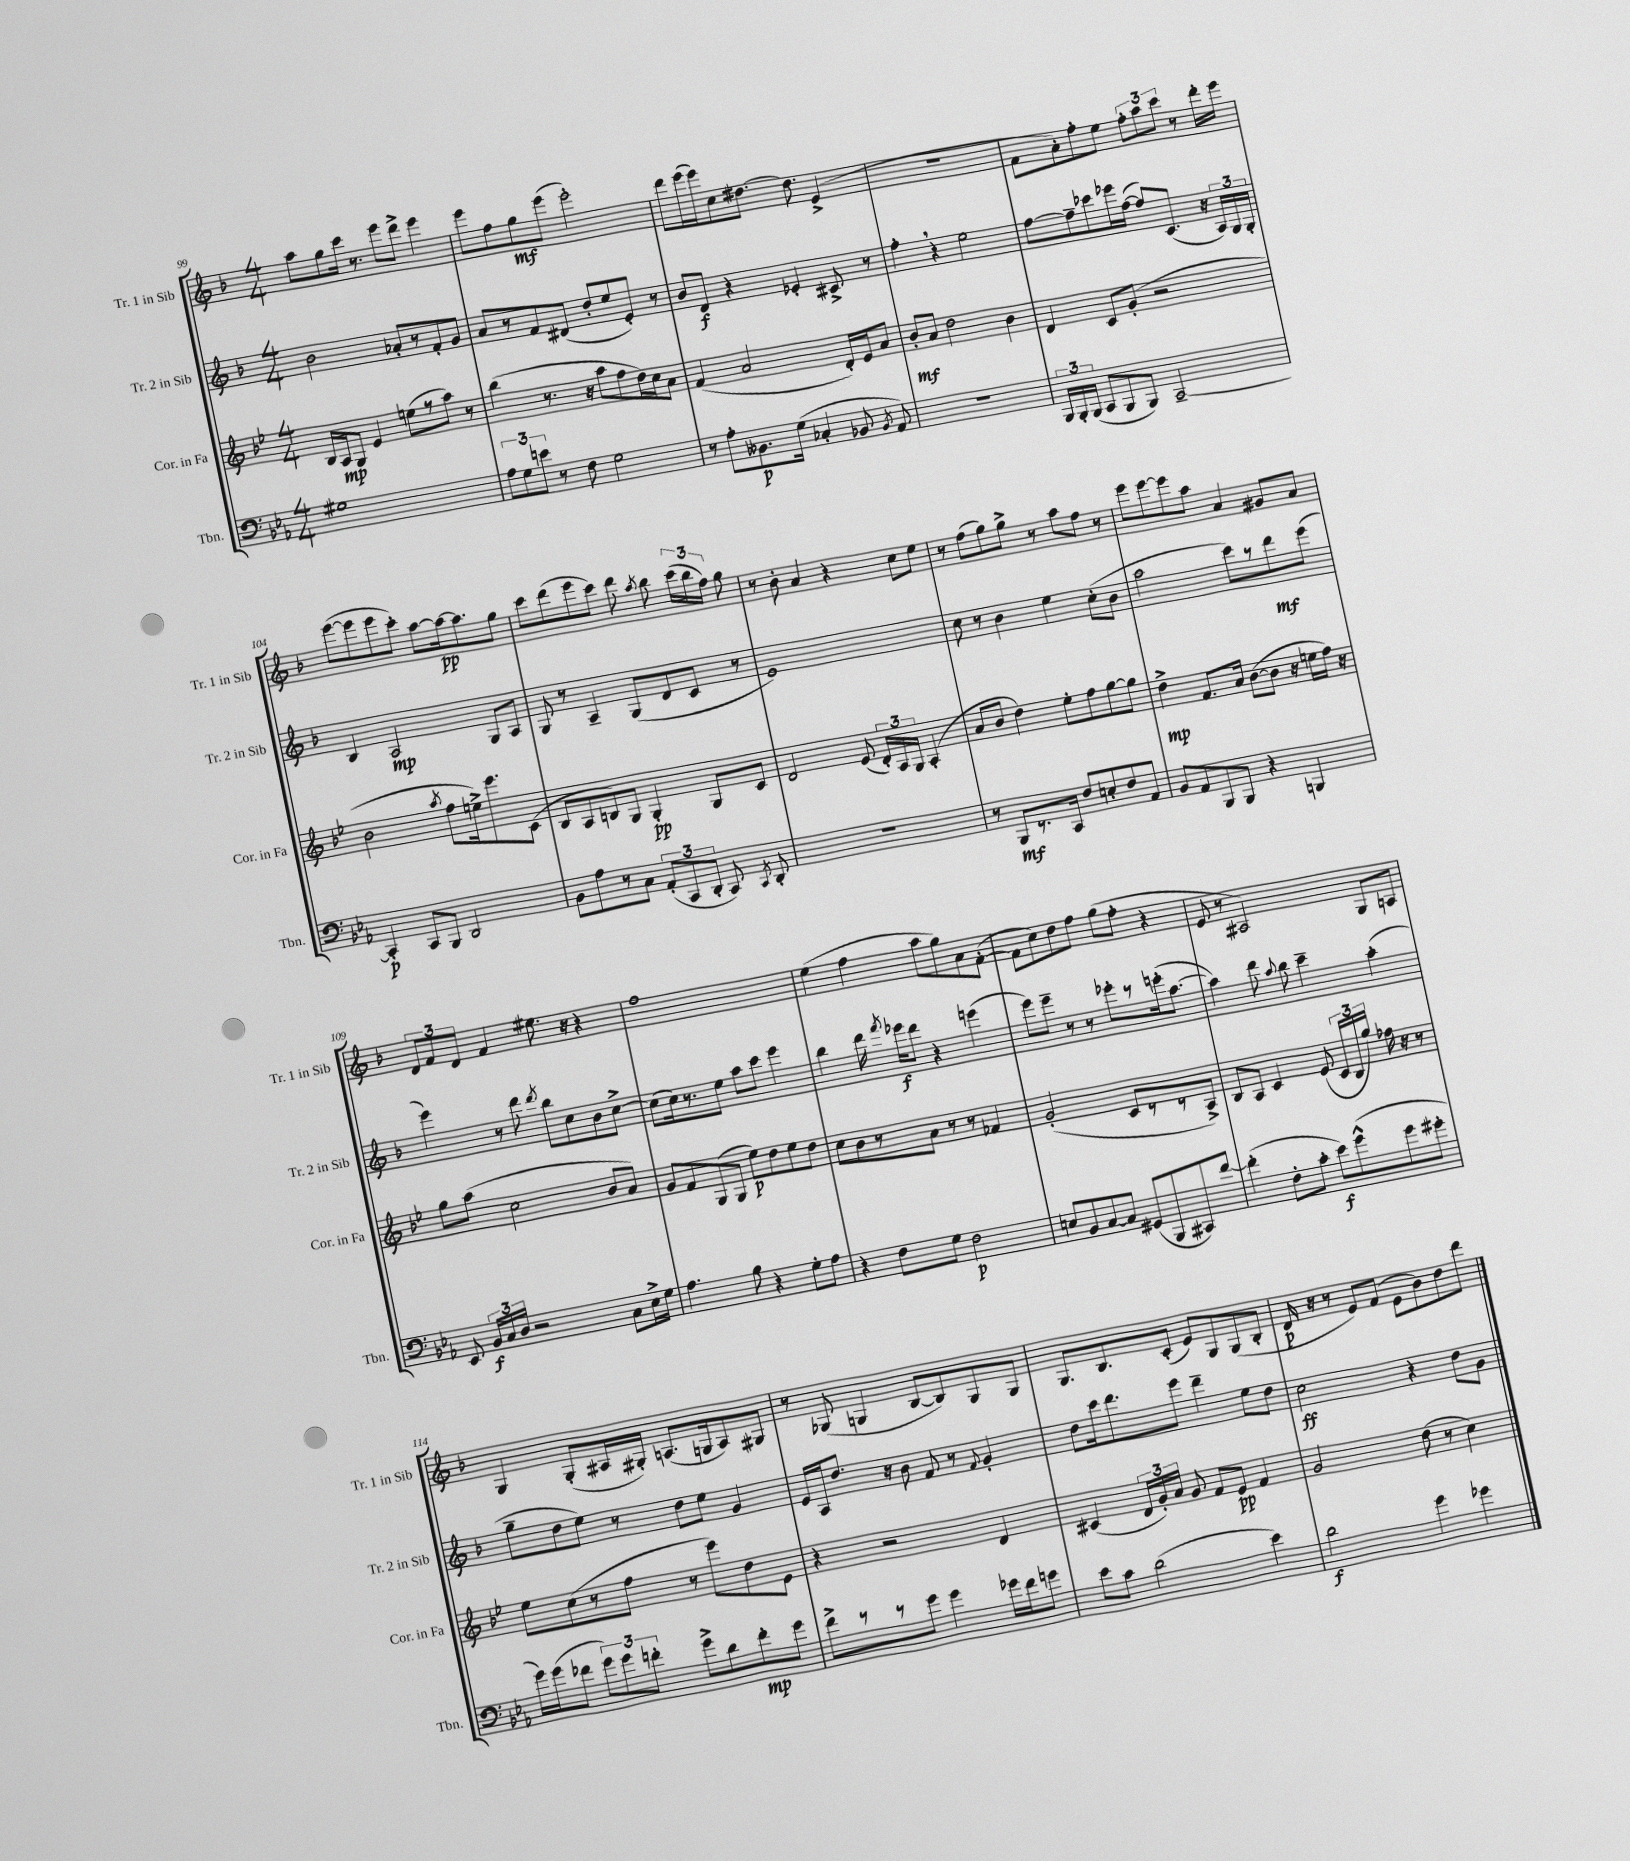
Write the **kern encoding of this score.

**kern	**dynam	**kern	**dynam	**kern	**dynam	**kern	**dynam
*part4	*part4	*part3	*part3	*part2	*part2	*part1	*part1
*staff4	*staff4	*staff3	*staff3	*staff2	*staff2	*staff1	*staff1
*I"Tbn.	*	*I"Cor. in Fa	*	*I"Tr. 2 in Sib	*	*I"Tr. 1 in Sib	*
*I'Tbn.	*	*I'Cor. in Fa	*	*I'Tr. 2 in Sib	*	*I'Tr. 1 in Sib	*
*clefF4	*	*clefG2	*	*clefG2	*	*clefG2	*
*k[b-e-a-]	*	*k[b-e-]	*	*k[b-]	*	*k[b-]	*
*M4/4	*	*M4/4	*	*M4/4	*	*M4/4	*
=99	=99	=99	=99	=99	=99	=99	=99
1G#X	.	16B-/LL	.	2b-\	.	8aa\L	.
.	.	16A/J	mp	.	.	.	.
.	.	8G/J	.	.	.	8gg\	.
.	.	4e-/	.	.	.	16ccc\Jk	.
.	.	.	.	.	.	8.r	.
.	.	(8een\L	.	8a-X'/L	.	8eee\L	.
.	.	8r	.	8r	.	8ddd^\J	.
.	.	8aa\J)	.	8f'/	.	4eee\	.
.	.	8r	.	8g/J	.	.	.
=100	=100	=100	=100	=100	=100	=100	=100
12A-\L	.	(4bb-\	.	8a/L	.	8eee\L	.
12G\	.	.	.	.	.	.	.
.	.	.	.	8r	.	8ff\	.
12en\J	.	.	.	.	.	.	.
8r	.	8.r	.	8f/	.	8gg\	mf
8F\	.	.	.	(8d#X/J	.	(8eee\J	.
.	.	16r	.	.	.	.	.
2G\	.	8aa\L	.	8dd'/L	.	2eee'\)	.
.	.	8ff\	.	8ee/	.	.	.
.	.	16dd\L)	.	8e'/J)	.	.	.
.	.	16cc\J	.	.	.	.	.
.	.	8a\J	.	8r	.	.	.
=101	=101	=101	=101	=101	=101	=101	=101
8r	.	(4f/	.	8b-/L	.	8ddd\L	.
8A-'\L	.	.	.	8d/J	f	(16eee\L	.
.	.	.	.	.	.	16eee\J)	.
8.BB--X\	p	2a/	.	4r	.	8cc\	.
.	.	.	.	.	.	[8.dd#X\J	.
(16G\Jk	.	.	.	.	.	.	.
4C-X'/	.	.	.	4e-X'/	.	.	.
.	.	.	.	.	.	8.dd#\]	.
8BB-X/	.	16d'/LL)	.	8c#X^/	.	(4e^/	.
.	.	16e-/J	.	.	.	.	.
8qBB-/	.	.	.	.	.	.	.
8AA-/)	.	8a/J	.	8r	.	.	.
=102	=102	=102	=102	=102	=102	=102	=102
1r	.	8b-'/L	mf	4ff',\	.	1r	.
.	.	8a/J	.	.	.	.	.
.	.	2dd\	.	4r	.	.	.
.	.	.	.	2ee\	.	.	.
.	.	4b-\	.	.	.	.	.
=103	=103	=103	=103	=103	=103	=103	=103
24BBB-/LL	.	4d/	.	[8ff\L	.	8f\L	.
24BBB-'/	.	.	.	.	.	.	.
(24BBB-/JJ	.	.	.	.	.	.	.
8CC/L	.	.	.	8ff~\]	.	8a'\)	.
8BBB-/	.	8c/L	.	8ccc-X\	.	8ff'\	.
8BBB-/J)	.	(8g'/J	.	16eee-X\L	.	8ee\J	.
.	.	.	.	([16ff\JJ	.	.	.
[2CC~/	.	2r	.	8ff/L])	.	12ff'\L	.
.	.	.	.	.	.	12aa\	.
.	.	.	.	(8.c/J	.	.	.
.	.	.	.	.	.	12ccc\J	.
.	.	.	.	.	.	8r	.
.	.	.	.	16r	.	.	.
.	.	.	.	24A/LL)	.	16ddd'\LL	.
.	.	.	.	24G/	.	.	.
.	.	.	.	.	.	16eee\JJ	.
.	.	.	.	24G'/JJ	.	.	.
!!LO:LB:g=z
=104	=104	=104	=104	=104	=104	=104	=104
4CC'/]	p	2b-\	.	4B-/	.	([8eee\L	.
.	.	.	.	.	.	8eee\]	.
8CC/L	.	.	.	2A/	mp	8eee\	.
8BBB-/J	.	.	.	.	.	8ccc'\J)	.
.	.	8qaa/	.	.	.	.	.
2DD/	.	8ff\L	.	.	.	[8aa\L	.
.	.	16een^\k)	.	.	.	16aa\k_	pp
.	.	8.eee-\	.	.	.	8.aa\]	.
.	.	.	.	8G/L	.	.	.
.	.	(8c\J	.	8A/J	.	8gg\J	.
=105	=105	=105	=105	=105	=105	=105	=105
8BB-\L	.	8B-/L	.	8G/	.	8ccc\L	.
8A-\	.	8A/	.	8r	.	(8ddd\	.
8r	.	8Bn/)	.	4A~/	.	8eee\	.
8C\J	.	8G/J	.	.	.	8ccc\J)	.
(12AA-'/L	.	4G'/	pp	(8G/L	.	8ddd\	.
12CC/	.	.	.	.	.	.	.
.	.	.	.	.	.	8qaa/	.
.	.	.	.	8d/	.	8bb-\	.
12DD'/J	.	.	.	.	.	.	.
8CC/)	.	8G/L	.	8c/J	.	(24ccc\LL	.
.	.	.	.	.	.	24bb-\	.
.	.	.	.	.	.	24ff\JJ)	.
8qCC/	.	.	.	.	.	.	.
8DD'/	.	8c/J	.	8r	.	8gg\	.
=106	=106	=106	=106	=106	=106	=106	=106
1r	.	2d/	.	1e)	.	8r	.
.	.	.	.	.	.	8b-'\	.
.	.	.	.	.	.	4a/	.
.	.	(8e-/	.	.	.	4r	.
.	.	24d'/LL)	.	.	.	.	.
.	.	24A/	.	.	.	.	.
.	.	24G/JJ	.	.	.	.	.
.	.	(4A'/	.	.	.	8cc\L	.
.	.	.	.	.	.	8ee\J	.
=107	=107	=107	=107	=107	=107	=107	=107
8r	.	8a/L	.	8cc\	.	8r	.
8BBB-/L	mf	8b-/J	.	8r	.	(8ff\L	.
8.r	.	4dd\)	.	4b-\	.	8gg\)	.
.	.	.	.	.	.	8gg^\J	.
16CC/Jk	.	.	.	.	.	.	.
8F/L	.	8ee-'\L	.	4ee\	.	8r	.
8En'/	.	8ff\	.	.	.	8aa\L	.
8F/	.	[8gg\	.	(8cc'\L	.	8ff\J	.
8AA-/J	.	8gg\J]	.	8b-\J	.	8r	.
=108	=108	=108	=108	=108	=108	=108	=108
8BB-/L	.	4dd^\	mp	2aa\	.	8eee\L	.
8AA-/	.	.	.	.	.	[8eee\	.
8BBB-/	.	8.f/L	.	.	.	8eee\]	.
8BBB-/J	.	.	.	.	.	8aa\J	.
.	.	16a/Jk	.	.	.	.	.
4r	.	([8b-\L	.	8ccc\L)	.	4a/	.
.	.	8b-\J]	.	8r	.	.	.
4BBBn/	.	16r	.	8ddd\	mf	8g#X/L	.
.	.	16een\LL	.	.	.	.	.
.	.	16ff\JJ)	.	(8eee\J	.	8a/J	.
.	.	16r	.	.	.	.	.
!!LO:LB:g=z
=109	=109	=109	=109	=109	=109	=109	=109
8EE-/	.	8gg\L	.	4eee\)	.	12d/L	.
.	.	.	.	.	.	12f/	.
24BB-/LL	f	(8aa\J	.	.	.	.	.
24C/	.	.	.	.	.	12d/J	.
24D/JJ	.	.	.	.	.	.	.
2r	.	2cc\	.	8r	.	4f/	.
.	.	.	.	8ddd\	.	.	.
.	.	.	.	8qddd/	.	.	.
.	.	.	.	8bb-\L	.	8.ee#X\	.
.	.	.	.	8cc\	.	.	.
.	.	.	.	.	.	16r	.
8C\L	.	8b-/L	.	8b-\	.	4r	.
16E-^\L	.	8a/J)	.	[8cc^\J	.	.	.
16G\JJ	.	.	.	.	.	.	.
=110	=110	=110	=110	=110	=110	=110	=110
4.A-\	.	8g/L	.	(8cc\L]	.	1ff	.
.	.	8f/	.	16cc\k)	.	.	.
.	.	.	.	8.r	.	.	.
.	.	(8G/	.	.	.	.	.
8B-\	.	8G/J	.	8ee\J	.	.	.
4r	.	8ee-\L)	p	8aa\L	.	.	.
.	.	8dd\	.	8ccc\J	.	.	.
8G'\L	.	8ee-\	.	4eee\	.	.	.
8A-\J	.	8dd\J	.	.	.	.	.
=111	=111	=111	=111	=111	=111	=111	=111
4r	.	8cc\L	.	4bb-\	.	(4ee\	.
.	.	8b-\	.	.	.	.	.
8F\L	.	8r	.	16ddd\	.	4ff\	.
.	.	.	.	8qfff/	.	.	.
.	.	.	.	16eee-X\KL	f	.	.
8G\J	.	8a\J	.	8ddd\J	.	.	.
2F\	p	8r	.	4r	.	8aa\L	.
.	.	8r	.	.	.	8gg\)	.
.	.	4f-X/	.	(4eeen\	.	8a\	.
.	.	.	.	.	.	([8f'\J	.
=112	=112	=112	=112	=112	=112	=112	=112
8En/L	.	(2g'/	.	8eee\L)	.	8f\L]	.
8BB-/	.	.	.	8eee~\J	.	8cc\)	.
[8C/	.	.	.	8r	.	8dd\	.
8C/J]	.	.	.	8r	.	8ff\J	.
(8GG#X/L	.	8c/L	.	8eee-X'\L	.	(8gg\L	.
8BBB-/	.	8r	.	8r	.	8ff'\J	.
8CC#X/)	.	8r	.	(16eeen'\k	.	4r	.
.	.	.	.	[8.aa\J	.	.	.
[8f/J	.	8A^/J)	.	.	.	.	.
=113	=113	=113	=113	=113	=113	=113	=113
(4f'\]	.	8B-/L	.	4aa\])	.	8e/	.
.	.	8A/J	.	.	.	8r	.
8F'\L	.	4c/	.	8ddd\	.	2A#X/)	.
.	.	.	.	8qqaa/	.	.	.
8c'\J	.	.	.	8bb-\	.	.	.
8e-\L)	f	(8e-/	.	4ccc~\	.	.	.
(8g^^\	.	24c/LL	.	.	.	.	.
.	.	24B-/	.	.	.	.	.
.	.	24gg/JJ)	.	.	.	.	.
8g\	.	16ff-X\	.	(4aa'\	.	8G/L	.
.	.	16r	.	.	.	.	.
8g#X'\J	.	8r	.	.	.	8An/J	.
!!LO:LB:g=z
=114	=114	=114	=114	=114	=114	=114	=114
16g\LL)	.	8ee-\L	.	8gg~\L	.	4G/	.
(16g\J	.	.	.	.	.	.	.
8f-X\J	.	(8cc\	.	8dd\	.	.	.
12g\L)	.	8r	.	8ee\J)	.	(8G'/L	.
12g\	.	.	.	.	.	.	.
.	.	8ff\J	.	8r	.	16A#X/L	.
12fn'\J	.	.	.	.	.	.	.
.	.	.	.	.	.	16G#X'/JJ)	.
8g^\L	.	8r	.	8dd\L	.	(8.An/L	.
8d\	.	8eee-\L)	.	8ee\J	.	.	.
.	.	.	.	.	.	16Gn/k	.
8f'\	mp	8dd\	.	4g/	.	8A/)	.
8g\J	.	8e-\J	.	.	.	8G#X/J	.
=115	=115	=115	=115	=115	=115	=115	=115
8f^\L	.	4r	.	16e/LL	.	8r	.
.	.	.	.	16A/J	.	.	.
8r	.	.	.	8.dd/J	.	(8G-X/	.
8r	.	2r	.	.	.	4Gn/	.
.	.	.	.	16r	.	.	.
8g\J	.	.	.	8b-\	.	.	.
4g\	.	.	.	8f/	.	[8B-/L	.
.	.	.	.	8r	.	8B-/])	.
.	.	.	.	8qqf/	.	.	.
16g-X\LL	.	4d/	.	4g'/	.	8G/	.
16f\J	.	.	.	.	.	.	.
8gn\J	.	.	.	.	.	8G/J	.
=116	=116	=116	=116	=116	=116	=116	=116
8e-\L	.	(4c#X/	.	8dd\L	.	8.G/L	.
8c\J	.	.	.	16ccc\k	.	.	.
.	.	.	.	8.ddd\	.	8.B-/	.
(2d\	.	24d/LL	.	.	.	.	.
.	.	24g'/)	.	.	.	.	.
.	.	24a/JJ	.	.	.	.	.
.	.	8g/	.	8eee\J	.	(8c'/J	.
.	.	8f/L	.	4ddd~\	.	8e/L)	.
.	.	8e-/J	pp	.	.	8G/	.
4e-\)	.	4f/	.	8ee\L	.	(8G/	.
.	.	.	.	8dd\J	.	8B-'/J	.
=117	=117	=117	=117	=117	=117	=117	=117
2d\	f	2g/	.	2cc\	ff	16d/	p
.	.	.	.	.	.	16r	.
.	.	.	.	.	.	8r	.
.	.	.	.	.	.	8e/L)	.
.	.	.	.	.	.	(8f/J	.
4g\	.	(8dd\	.	4r	.	8e\L	.
.	.	8r	.	.	.	8b-\)	.
4g-X\	.	4cc\)	.	8dd\L	.	8dd\	.
.	.	.	.	8g\J	.	8ddd\J	.
==	==	==	==	==	==	==	==
*-	*-	*-	*-	*-	*-	*-	*-
